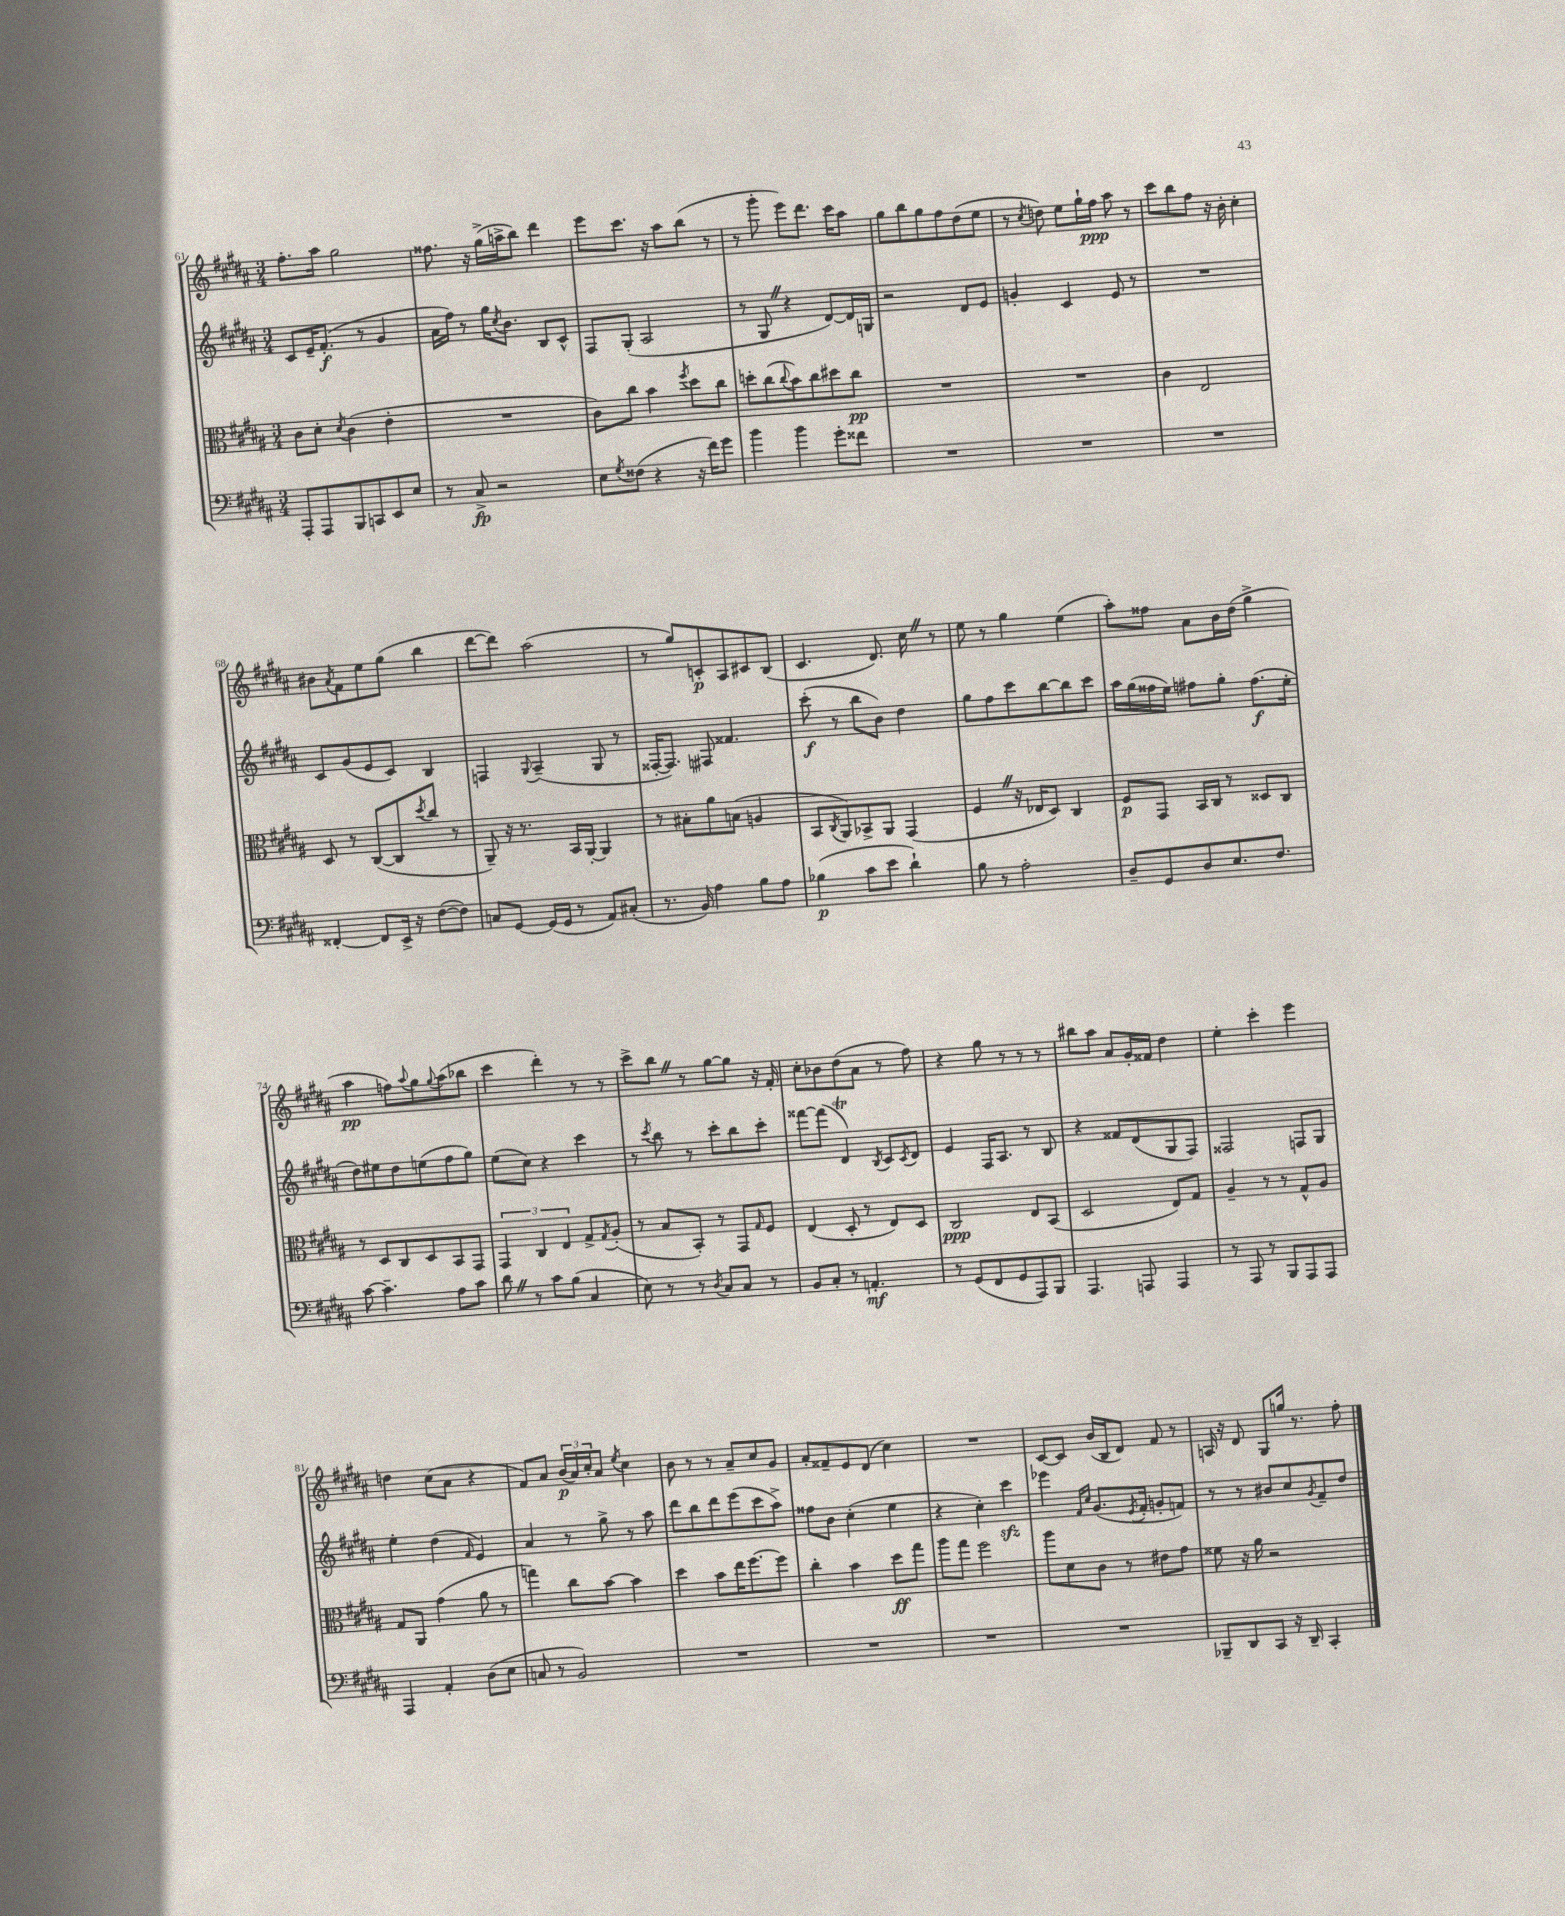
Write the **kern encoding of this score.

**kern	**dynam	**kern	**dynam	**kern	**dynam	**kern	**dynam
*part4	*part4	*part3	*part3	*part2	*part2	*part1	*part1
*staff4	*staff4	*staff3	*staff3	*staff2	*staff2	*staff1	*staff1
*clefF4	*	*clefC3	*	*clefG2	*	*clefG2	*
*k[f#c#g#d#a#]	*	*k[f#c#g#d#a#]	*	*k[f#c#g#d#a#]	*	*k[f#c#g#d#a#]	*
*M3/4	*	*M3/4	*	*M3/4	*	*M3/4	*
=61	=61	=61	=61	=61	=61	=61	=61
8AAA#'/L	.	8c#\L	.	8c#/L	.	8.ff#'\L	.
8AAA#/	.	8d#'\J	.	16e~/K	.	.	.
.	.	.	.	(8.f#'/J	f	16aa#\Jk	.
.	.	8qd#/	.	.	.	.	.
8BBB/	.	(4c#\	.	.	.	2gg#\	.
8CCn/	.	.	.	8r	.	.	.
8EE/	.	4e'\	.	4g#/	.	.	.
8E/J	.	.	.	.	.	.	.
=62	=62	=62	=62	=62	=62	=62	=62
8r	.	2.r	.	16a#\LL	.	8.ff##X\	.
.	.	.	.	16ff#\JJ)	.	.	.
8C#^/	fp	.	.	8r	.	.	.
.	.	.	.	.	.	16r	.
2r	.	.	.	16gg#\KL	.	(16gg#^\LL	.
.	.	.	.	8qcc#/	.	.	.
.	.	.	.	8.b\J	.	16aan^\J	.
.	.	.	.	.	.	8bb\J)	.
.	.	.	.	8B/L	.	4ddd#\	.
.	.	.	.	8c#^^/J	.	.	.
=63	=63	=63	=63	=63	=63	=63	=63
8E\L	.	8c#\L)	.	8F#/L	.	8eee\L	.
8qG#/	.	.	.	.	.	.	.
(8F##X\J	.	8cc#\J	.	(8G#'/J	.	8.ccc#\J	.
4r	.	4b\	.	2A#/	.	.	.
.	.	.	.	.	.	16r	.
.	.	.	.	.	.	8aa#\L	.
.	.	8qff#/	.	.	.	.	.
16r	.	8dd#\L	.	.	.	(8bb\J	.
16f#\KL)	.	.	.	.	.	.	.
8g#\J	.	8cc#\J	.	.	.	8r	.
=64	=64	=64	=64	=64	=64	=64	=64
4b\	.	8ddn'\L	.	8r	.	8r	.
.	.	(8cc#\	.	8G#Z/	.	8ggg#'\	.
.	.	8qqcc#/	.	.	.	.	.
4b\	.	8b\)	.	4r	.	8eee\L)	.
.	.	8cc#\	.	.	.	8.ddd#\J	.
8g#'\L	.	8dd#X\	.	[8d#/L)	.	.	.
.	.	.	.	.	.	16ccc#\KL	.
8f##X\J	.	8cc#\J	pp	16d#/L]	.	8aa#\J	.
.	.	.	.	16Gn/JJ	.	.	.
=65	=65	=65	=65	=65	=65	=65	=65
2.r	.	2.r	.	2r	.	8gg#\L	.
.	.	.	.	.	.	8bb\	.
.	.	.	.	.	.	8gg#\	.
.	.	.	.	.	.	8ff#\	.
.	.	.	.	8d#/L	.	(8dd#\	.
.	.	.	.	8e/J	.	8ee\J	.
=66	=66	=66	=66	=66	=66	=66	=66
2.r	.	2.r	.	4gn'/	.	8r	.
.	.	.	.	.	.	8qcc#/	.
.	.	.	.	.	.	8ddn\)	.
.	.	.	.	4c#/	.	8ee\L	.
.	.	.	.	.	.	16gg#`\L	.
.	.	.	.	.	.	16ff#\JJ	ppp
.	.	.	.	8e/	.	8aa#\	.
.	.	.	.	8r	.	8r	.
=67	=67	=67	=67	=67	=67	=67	=67
2.r	.	4c#\	.	2.r	.	8ccc#\L	.
.	.	.	.	.	.	8bb\	.
.	.	2E/	.	.	.	8ff#\J	.
.	.	.	.	.	.	16r	.
.	.	.	.	.	.	16b'\	.
.	.	.	.	.	.	4cc#'\	.
!!LO:LB:g=z
=68	=68	=68	=68	=68	=68	=68	=68
[4FF##X'/	.	8D#/	.	8c#/L	.	8b#X\L	.
.	.	.	.	.	.	8qa#/	.
.	.	8r	.	(8g#/	.	8f#\	.
8FF##/L]	.	([8C#/L	.	8e/	.	8ee\	.
16EE^/Jk	.	8C#/]	.	8c#/J)	.	(8gg#\J	.
16r	.	.	.	.	.	.	.
.	.	8qdd#/	.	.	.	.	.
([8F#\L	.	8cc#/J	.	4B/	.	4bb\	.
8F#\J])	.	8r	.	.	.	.	.
=69	=69	=69	=69	=69	=69	=69	=69
8Cn/L	.	8AA#~/)	.	4Fn/	.	[8ddd#\L	.
[8GG#/J	.	16r	.	.	.	8ddd#\J])	.
.	.	8.r	.	.	.	.	.
.	.	.	.	8qqG#/	.	.	.
(16GG#/LL]	.	.	.	(4A#~/	.	(2aa#\	.
16GG#/JJ	.	.	.	.	.	.	.
8r	.	16BB/LL	.	.	.	.	.
.	.	[16AA#'/JJ	.	.	.	.	.
8AA#/L)	.	4AA#/]	.	8G#/	.	.	.
(8C#X'/J	.	.	.	8r	.	.	.
=70	=70	=70	=70	=70	=70	=70	=70
8.r	.	8r	.	[16F##X'/KL	.	8r	.
.	.	.	.	8.F##/J])	.	.	.
.	.	8B#X'\L	.	.	.	8gg#/L)	.
16BB/)	.	.	.	.	.	.	.
4A#\	.	8a#\	.	8F#X/	.	8cn'/	p
.	.	(8Bn\J	.	4.f##X/	.	8A#/	.
8B\L	.	4An/	.	.	.	8c#X/	.
8A#\J	.	.	.	.	.	(8B/J	.
=71	=71	=71	=71	=71	=71	=71	=71
(4B-X\	p	8BB/L	.	(8ccc#'\	f	4.c#/	.
.	.	8qC#/	.	.	.	.	.
.	.	8AA#/)	.	8r	.	.	.
8c#\L	.	8BB-X^/	.	8bb\L	.	.	.
8e\J	.	8AA#/J	.	8b\J)	.	8.d#/)	.
4d#`\)	.	(4GG#/	.	4dd#\	.	.	.
.	.	.	.	.	.	16cc#Z\	.
.	.	.	.	.	.	8r	.
=72	=72	=72	=72	=72	=72	=72	=72
8B\	.	4F#Z/	.	8gg#\L	.	8ee\	.
8r	.	.	.	8ff#\	.	8r	.
2A#'\	.	16r	.	8ccc#\	.	4gg#\	.
.	.	16E-X/KL	.	.	.	.	.
.	.	8D#/J)	.	[8bb\	.	.	.
.	.	4C#/	.	8bb\]	.	(4ee\	.
.	.	.	.	8ccc#\J	.	.	.
=73	=73	=73	=73	=73	=73	=73	=73
8D#~/L	.	8F#/L	p	16aa#\LL	.	8aa#'\L)	.
.	.	.	.	(16gg#\	.	.	.
8GG#/	.	8GG#/J	.	16ff##X\	.	8ff##X\J	.
.	.	.	.	16ee\JJ)	.	.	.
8D#/	.	16BB/LL	.	8ff#X\L	.	8a#\L	.
.	.	16C#/JJ	.	.	.	.	.
8.E/	.	8r	.	8gg#'\J	.	16b\L	.
.	.	.	.	.	.	(16dd#\JJ	.
.	.	8D##X/L	.	(8.ff#\L	f	4gg#^\	.
8.F#/J	.	.	.	.	.	.	.
.	.	8C#/J	.	.	.	.	.
.	.	.	.	16ee'\Jk	.	.	.
!!LO:LB:g=z
=74	=74	=74	=74	=74	=74	=74	=74
[8c#\	.	8r	.	8dd#\L)	.	4aa#\	pp
4.c#~\]	.	8D#/L	.	8ee#X\	.	.	.
.	.	8C#/	.	8dd#\	.	8ffn\L)	.
.	.	.	.	.	.	8qqaa#/	.
.	.	8D#/	.	(8een\	.	8gg#\	.
.	.	.	.	.	.	8qqgg#/	.
8A#\L	.	8BB/	.	8ff#\	.	(8aa#\	.
8c#\J	.	8GG#/J	.	8gg#\J)	.	8bb-X\J	.
=75	=75	=75	=75	=75	=75	=75	=75
8d#Z\	.	6GG#/	.	(8ee\L	.	4ccc#\	.
8r	.	.	.	8cc#\J)	.	.	.
.	.	6C#/	.	.	.	.	.
8c#\L	.	.	.	4r	.	4ddd#'\)	.
.	.	6E/	.	.	.	.	.
(8B\J	.	.	.	.	.	.	.
4C#/	.	8G#^/L	.	4ccc#\	.	8r	.
.	.	8qG#/	.	.	.	.	.
.	.	(8A#'/J	.	.	.	8r	.
=76	=76	=76	=76	=76	=76	=76	=76
8E\)	.	8r	.	8r	.	8ccc#^\L	.
.	.	.	.	8qccc#/	.	.	.
8r	.	8B/L	.	8bb\	.	8bbZ\J	.
8r	.	8BB'/J)	.	8r	.	8r	.
8qD#/	.	.	.	.	.	.	.
8C#/L	.	8r	.	8ccc#'\L	.	[8gg#\L	.
8C#/J	.	8GG#/L	.	8bb\	.	8gg#\J]	.
.	.	16qqG#/	.	.	.	.	.
8r	.	8F#/J	.	8ccc#'\J	.	16r	.
.	.	.	.	.	.	16f#'/	.
=77	=77	=77	=77	=77	=77	=77	=77
8BB/L	.	(4E/	.	[8fff##X\L	.	8cc#'\L	.
8C#'/J	.	.	.	(8fff##\J]	.	8b-X\	.
8r	.	8D#'/	.	4d#t/)	.	(8dd#\	.
4.AAn'/	mf	8r	.	.	.	8a#\J	.
.	.	.	.	8qB/	.	.	.
.	.	8E/L)	.	8c#/L	.	8r	.
.	.	.	.	8qc#/	.	.	.
.	.	8D#/J	.	8d#/J	.	8ff#\)	.
=78	=78	=78	=78	=78	=78	=78	=78
8r	.	2C#/	ppp	4e/	.	4r	.
(8GG#/L	.	.	.	.	.	.	.
8FF#/	.	.	.	16F#/KL	.	8gg#\	.
.	.	.	.	8.A#/J	.	.	.
8GG#/	.	.	.	.	.	8r	.
8AAA#/)	.	8E/L	.	8r	.	8r	.
8BBB/J	.	(8BB/J	.	8B/	.	8r	.
=79	=79	=79	=79	=79	=79	=79	=79
4.AAA#/	.	2D#/	.	4r	.	8bb#X\L	.
.	.	.	.	.	.	8aa#\J	.
.	.	.	.	8f##X/L	.	8a#/L	.
8AAAn/	.	.	.	(8d#/	.	16g#'/L	.
.	.	.	.	.	.	16f##X/JJ	.
4AAA/	.	8E/L)	.	8G#/	.	4dd#\	.
.	.	8G#/J	.	8F#/J)	.	.	.
=80	=80	=80	=80	=80	=80	=80	=80
8r	.	4A#~/	.	2F##X/	.	4ee'\	.
8AAA#/	.	.	.	.	.	.	.
8r	.	8r	.	.	.	4ccc#'\	.
8BBB/L	.	8r	.	.	.	.	.
8AAA#/	.	8G#^^/L	.	8Fn/L	.	4eee\	.
8AAA#/J	.	8A#/J	.	8G#/J	.	.	.
!!LO:LB:g=z
=81	=81	=81	=81	=81	=81	=81	=81
4AAA#/	.	8G#/L	.	4ee'\	.	4ddn\	.
.	.	8AA#/J	.	.	.	.	.
4AA#'/	.	(4g#\	.	(4dd#\	.	(8cc#\L	.
.	.	.	.	.	.	8a#\J	.
.	.	.	.	16qqf#/	.	.	.
(8D#\L	.	8a#\	.	4e/)	.	4r	.
8E\J	.	8r	.	.	.	.	.
=82	=82	=82	=82	=82	=82	=82	=82
8Cn/	.	4ggn\)	.	4a#/	.	8f#/L)	.
8r	.	.	.	.	.	8a#/J	.
2BB/)	.	8cc#\L	.	8r	.	(24b/LL	p
.	.	.	.	.	.	24a#/)	.
.	.	.	.	.	.	24cc#'/J	.
.	.	[8b\J	.	8gg#^\	.	8a#/J	.
.	.	.	.	.	.	8qee/	.
.	.	4b\]	.	8r	.	4cc#\	.
.	.	.	.	8aa#\	.	.	.
=83	=83	=83	=83	=83	=83	=83	=83
2.r	.	4dd#\	.	8ddd#\L	.	8b\	.
.	.	.	.	8bb\	.	8r	.
.	.	8b\L	.	8ddd#\	.	8r	.
.	.	16ee\K	.	(8eee\	.	8a#~/L	.
.	.	[8.ff#\	.	.	.	.	.
.	.	.	.	8ccc#\	.	8cc#/	.
.	.	8ff#\J]	.	8aa#^\J)	.	8g#/J	.
=84	=84	=84	=84	=84	=84	=84	=84
2.r	.	4cc#'\	.	8ff##X\L	.	8a#'/L	.
.	.	.	.	8b\J	.	8f##X~/	.
.	.	4b\	.	(4cc#'\	.	8e/	.
.	.	.	.	.	.	(8d#/J	.
.	.	8dd#\L	ff	4ee\	.	4cc#\)	.
.	.	8gg#\J	.	.	.	.	.
=85	=85	=85	=85	=85	=85	=85	=85
2.r	.	8aa#\L	.	4r	.	2.r	.
.	.	8gg#\J	.	.	.	.	.
.	.	2ff#\	.	4cc#'\)	.	.	.
.	.	.	.	4ccc#zz\	.	.	.
=86	=86	=86	=86	=86	=86	=86	=86
2.r	.	8aa#\L	.	4eee-X\	.	[8c#/L	.
.	.	8d#\	.	.	.	8c#/J]	.
.	.	.	.	16qqf#/LL	.	.	.
.	.	.	.	16qqcc#/JJ	.	.	.
.	.	8c#\J	.	(8.g#/L	.	(16b/LL	.
.	.	.	.	.	.	16B/J	.
.	.	8r	.	.	.	8d#/J)	.
.	.	.	.	8qe/	.	.	.
.	.	.	.	16f#'/Jk	.	.	.
.	.	8e#X\L	.	8gn'/L	.	8f#/	.
.	.	8g#\J	.	8fn/J)	.	8r	.
=87	=87	=87	=87	=87	=87	=87	=87
8BBB-X~/L	.	8f##X\	.	8r	.	16An/	.
.	.	.	.	.	.	16r	.
8DD#/	.	16r	.	8r	.	8d#/	.
.	.	16a#\	.	.	.	.	.
8CC#/J	.	2r	.	8b#X/L	.	8G#/L	.
16r	.	.	.	8cc#/	.	16ggn/Jk	.
16DD#~/	.	.	.	.	.	8.r	.
.	.	.	.	8qg#/	.	.	.
4CC#'/	.	.	.	8f#~/	.	.	.
.	.	.	.	8dd#/J	.	8ff#'\	.
==	==	==	==	==	==	==	==
*-	*-	*-	*-	*-	*-	*-	*-
